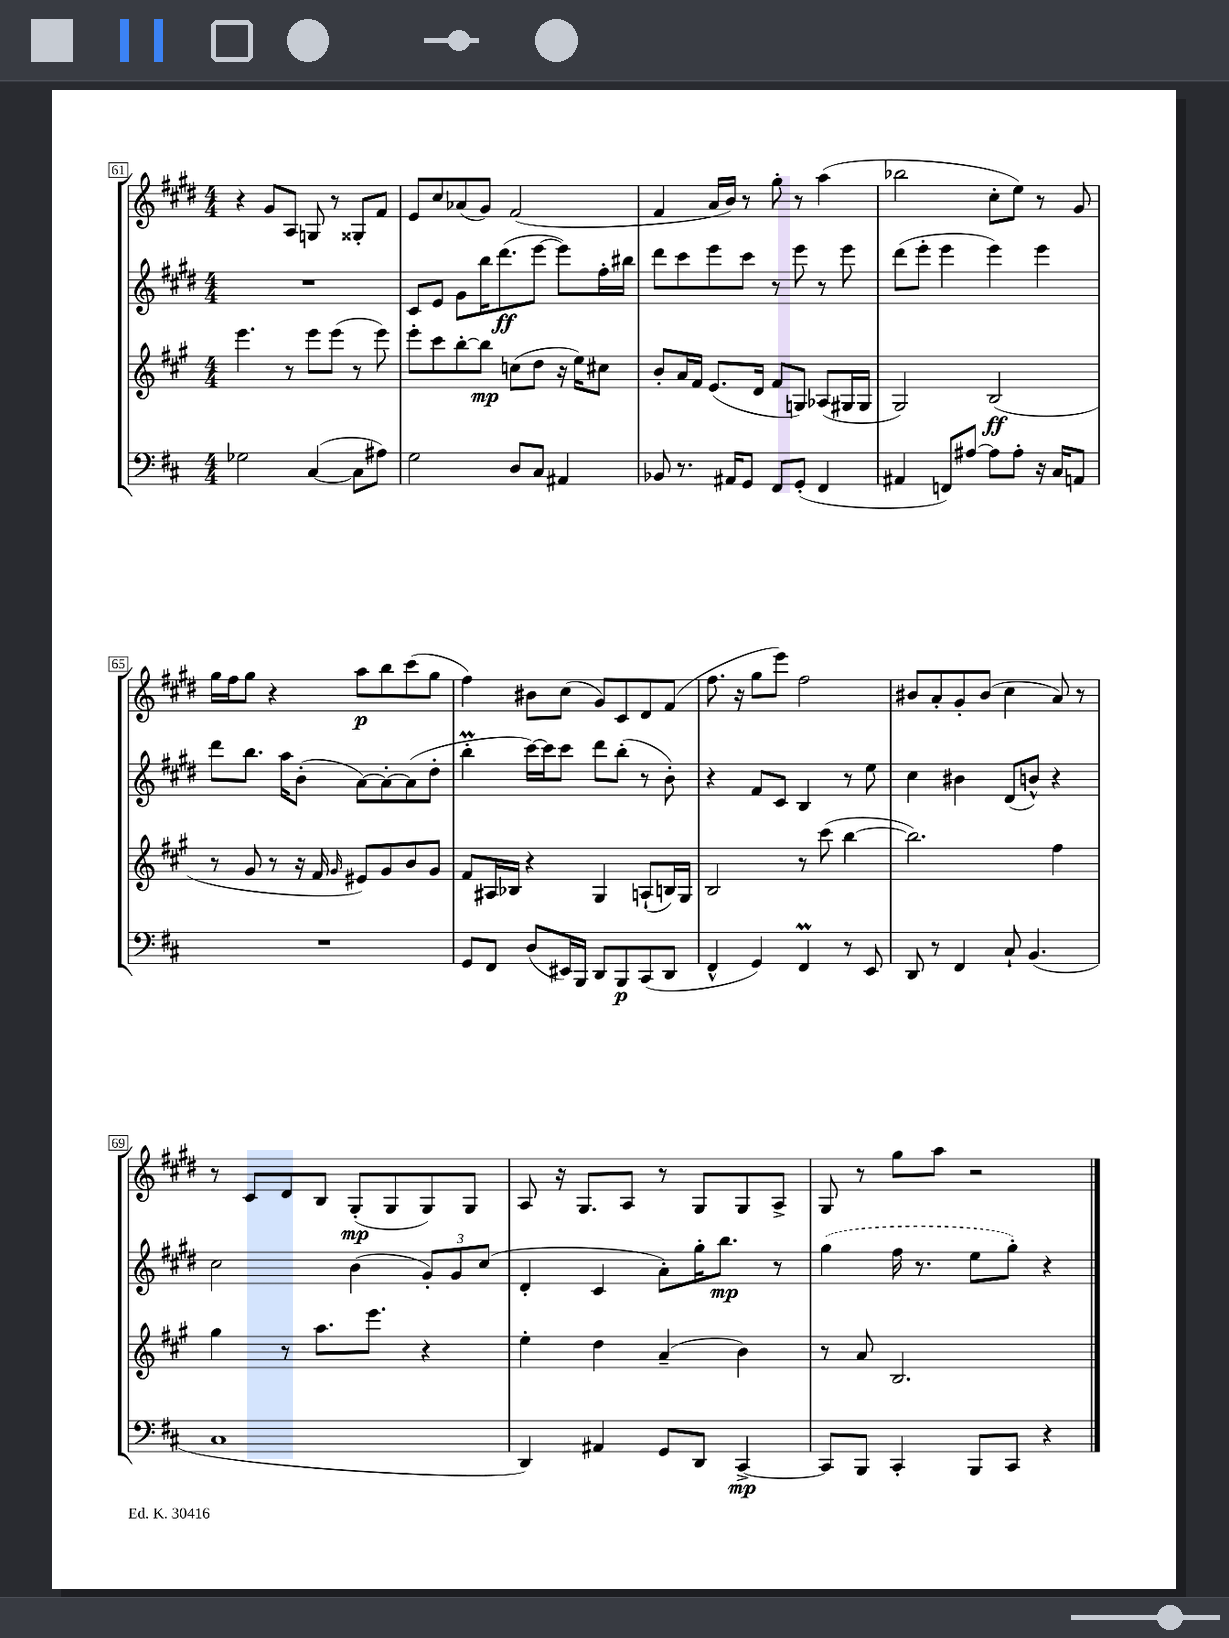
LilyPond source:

<<
\new StaffGroup <<
\new Staff = "s0" {
    \clef treble \key e \major \numericTimeSignature \time 4/4
    r4 gis'8 a8 g8 r8 gisis8-. fis'8 |
    e'8 cis''8 aes'8( gis'8) fis'2( |
    fis'4 a'16 b'16) r8 gis''8-. r8 a''4( |
    bes''2 cis''8-. e''8) r8 gis'8 |
    gis''16 fis''16 gis''8 r4 a''8\p b''8 cis'''8( gis''8 |
    fis''4) bis'8 cis''8( gis'8) cis'8 dis'8 fis'8( |
    fis''8. r16 gis''8 e'''8) fis''2 |
    bis'8 a'8-. gis'8-. bis'8( cis''4 a'8) r8 |
    r8 cis'8 dis'8 b8 gis8-.\mp( gis8 gis8) gis8 |
    a8 r16 gis8. a8 r8 gis8 gis8 a8-> |
    gis8 r8 gis''8 a''8 r2 \bar "|." |
}
\new Staff = "s1" {
    \clef treble \key e \major \numericTimeSignature \time 4/4
    R1 |
    cis'8 e'8 gis'8 b''16 dis'''8.\ff( e'''8~ e'''8) fis''16-. bis''16 |
    dis'''8 cis'''8 e'''8 cis'''8 r8 e'''8 r8 e'''8 |
    dis'''8( e'''8-. e'''4 e'''4) e'''4 |
    dis'''8 b''8. a''16 b'8-.( a'8~) a'8~-. a'8( dis''8-. |
    b''4-.\prall cis'''16~) cis'''16 cis'''8 dis'''8 b''8-.( r8 b'8-.) |
    r4 fis'8 cis'8 b4 r8 e''8 |
    cis''4 bis'4 dis'8( b'8-^) r4 |
    cis''2 b'4( \tuplet 3/2 { gis'8-.) gis'8 cis''8( } |
    dis'4-. cis'4 a'8-.) gis''16-. b''8.\mp r8 |
    \once \slurDashed gis''4( fis''16 r8. e''8 gis''8-.) r4 \bar "|." |
}
\new Staff = "s2" {
    \clef treble \key a \major \numericTimeSignature \time 4/4
    e'''4. r8 e'''8 e'''8( r8 e'''8) |
    e'''8-. cis'''8 b''8~-. b''8\mp c''8( d''8 r16 e''16) cis''8 |
    b'8-. a'16 fis'16 e'8.( d'16 fis'8 g8) aes8( gis16 gis16 |
    gis2) b2\ff( |
    r8 gis'8 r8 r16 fis'16 \grace { gis'16 } eis'8) gis'8 b'8 gis'8 |
    fis'8 ais16 bes16 r4 gis4 a8-!( b16) gis16 |
    b2 r8 cis'''8( b''4~ |
    b''2.) fis''4 |
    gis''4 r8 a''8. e'''8. r4 |
    e''4-. d''4 a'4--( b'4) |
    r8 a'8 b2. \bar "|." |
}
\new Staff = "s3" {
    \clef bass \key d \major \numericTimeSignature \time 4/4
    ges2 cis4~( cis8 ais8) |
    g2 d8 cis8 ais,4 |
    bes,8 r8. ais,16 g,8 fis,8 g,8-.( fis,4 |
    ais,4 f,8) ais8~ ais8 ais8-. r16 cis16 a,8 |
    R1 |
    g,8 fis,8 d8( eis,16) b,,16 d,8 b,,8\p cis,8( d,8 |
    fis,4-^ g,4) fis,4\prall r8 e,8 |
    d,8 r8 fis,4 cis8-! b,4.( |
    cis1 |
    d,4) ais,4 g,8 d,8 cis,4~->\mp |
    cis,8 b,,8 cis,4-. b,,8 cis,8 r4 \bar "|." |
}
>>
>>
\layout { \context { \Score currentBarNumber = #61 \override BarNumber.stencil = #(make-stencil-boxer 0.1 0.3 ly:text-interface::print) } }
